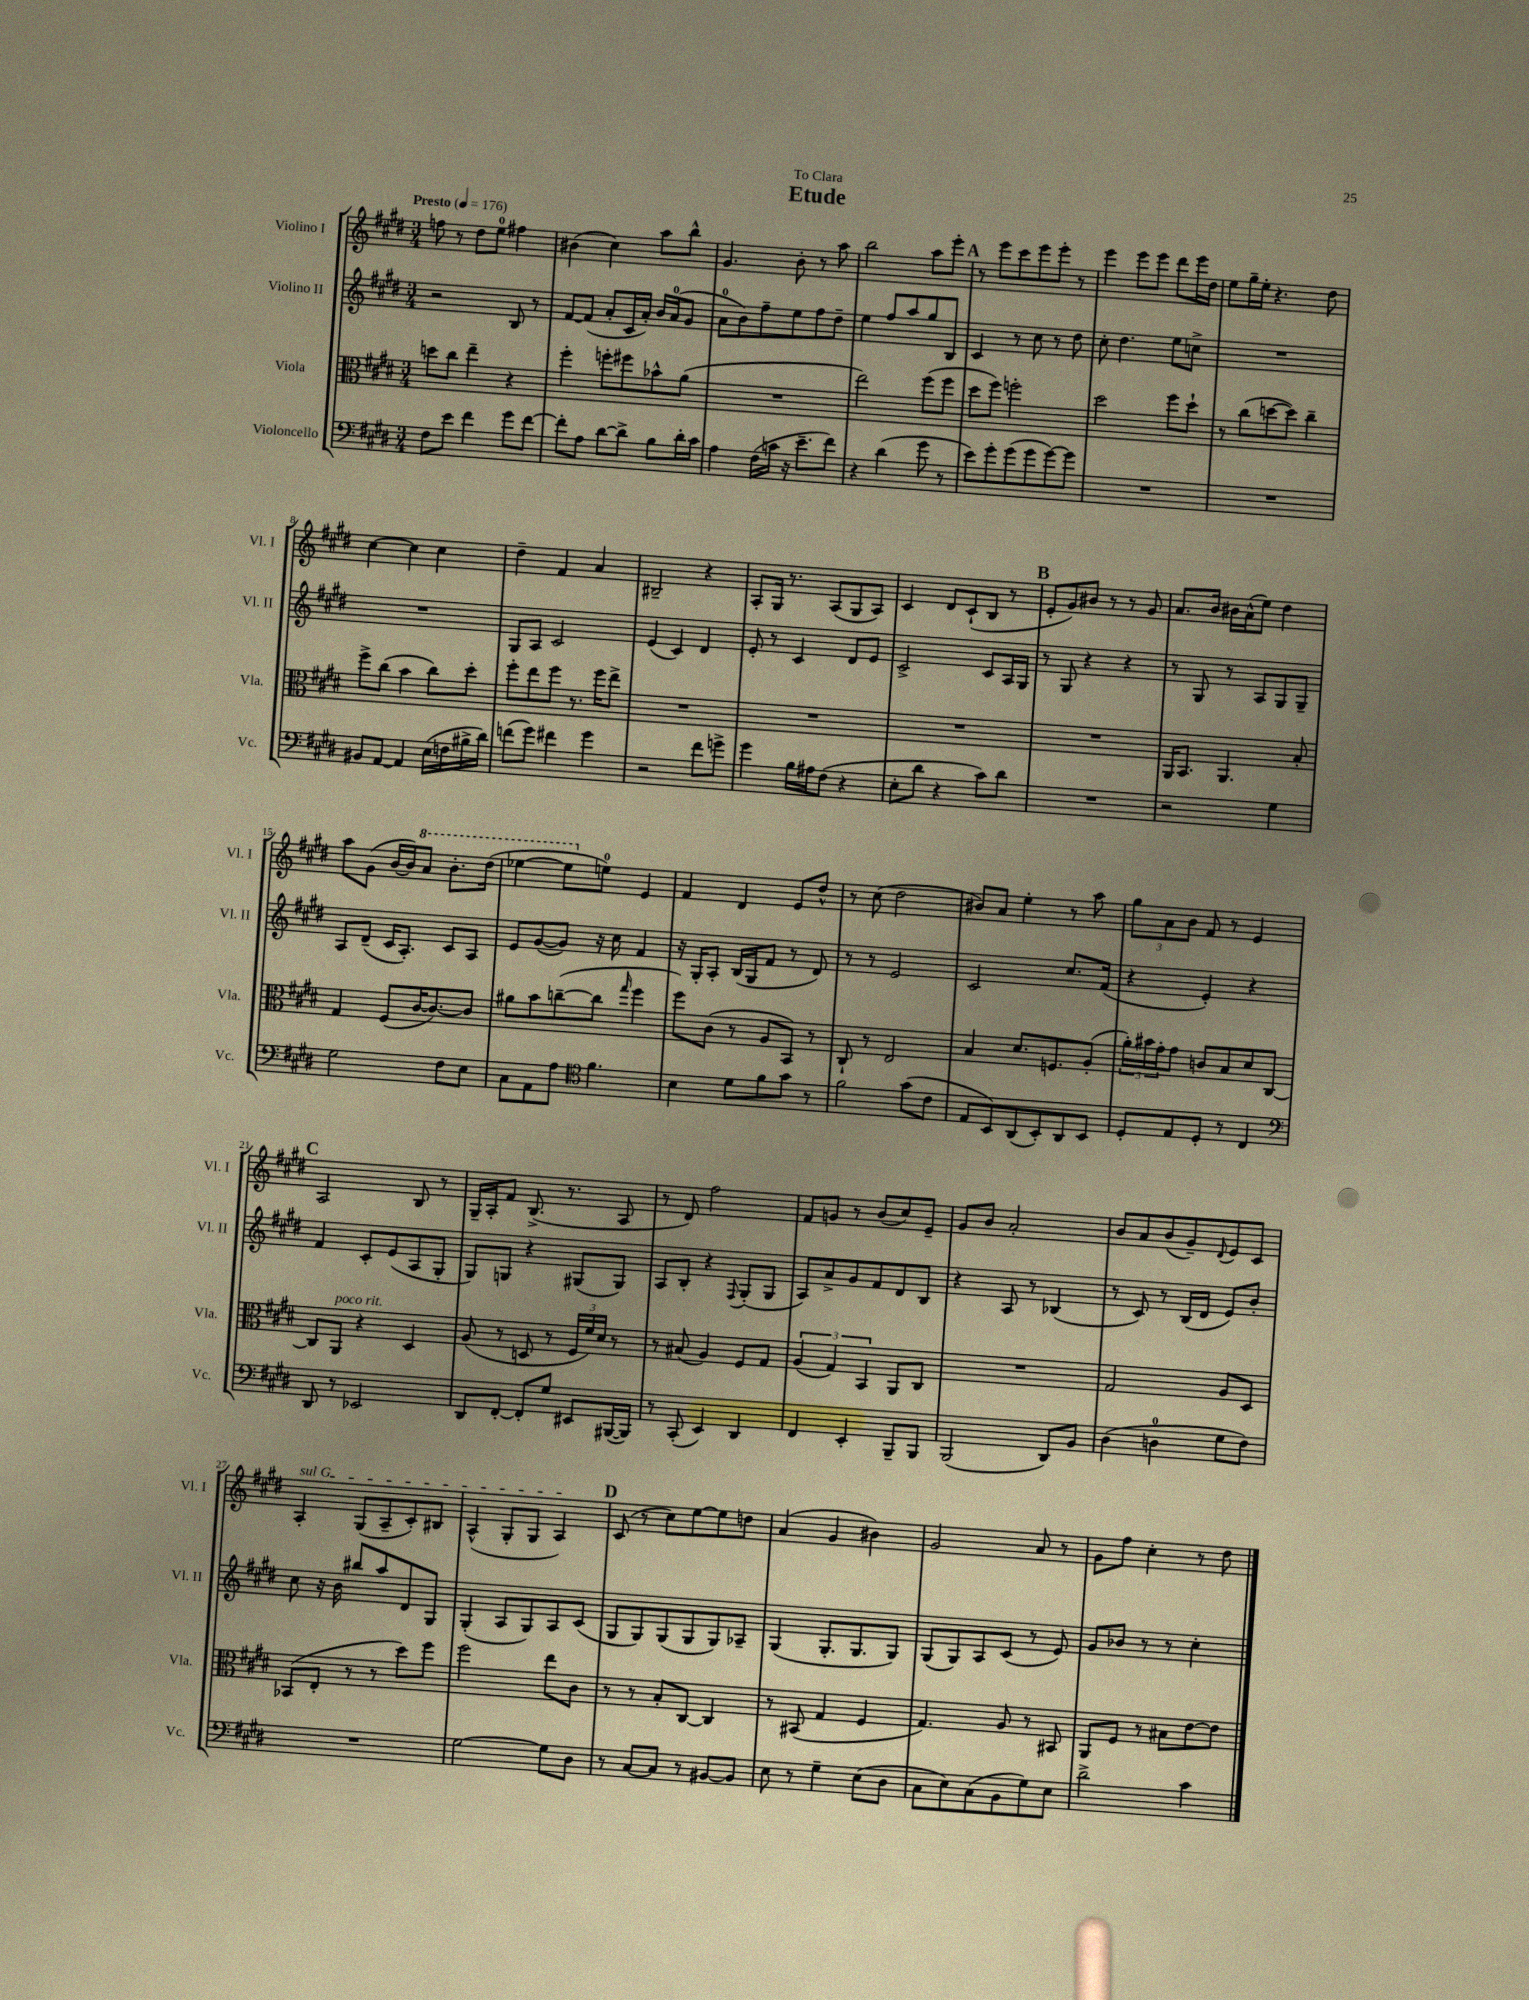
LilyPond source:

\header { title = "Etude" dedication = "To Clara" }
<<
\new StaffGroup <<
\new Staff = "s0" \with { instrumentName = "Violino I" shortInstrumentName = "Vl. I" } {
    \clef treble \key e \major \numericTimeSignature \time 3/4 \tempo "Presto" 4 = 176
    f''8 r8 dis''8 e''8-0 fis''4 |
    bis'4( cis''4) a''8 b''8-^ |
    gis'4. b'8-. r8 a''8 |
    b''2 a''8 e'''8-. |
    \mark \markup { \bold "A" } r8 e'''8 cis'''8 e'''8 e'''8-. r8 |
    e'''4 e'''8 e'''8 dis'''8 e'''16 dis''16 |
    e''8 gis''16-- e''16-. r4. dis''8 |
    cis''4~ cis''4 cis''4 |
    dis''4-- fis'4 a'4 |
    bis2-- r4 |
    a8-. gis16 r8. a8( gis8 a8) |
    cis'4 dis'8 cis'8-!( b8 r8 |
    \mark \markup { \bold "B" } e'8-. gis'8) bis'8 r8 r8 gis'8 |
    a'8. b'16 bis'16 a'16-^( e''8) dis''4 |
    a''8 gis'8( b'16~ b'16) \ottava #1 a''8 b''8.-. dis'''16( |
    ees'''4~ ees'''8 \ottava #0 e''!8-0) e'4 |
    fis'4 dis'4 e'8 dis''8-^ |
    r8 cis''8( dis''2 |
    bis'8) a'8 e''4-. r8 a''8 |
    \tuplet 3/2 { gis''8 a'8 b'8 } fis'8 r8 e'4 |
    \mark \markup { \bold "C" } a2 b8 r8 |
    gis16-- a16-. fis'8 b8.->( r8. a8 |
    r8 dis'8) fis''2 |
    fis'8 g'8 r8 b'8( cis''8) e'8-- |
    gis'8 b'8 a'2-. |
    b'8 a'8 b'8( gis'8--) \appoggiatura { dis'8 } e'8 cis'8 |
    \once \override TextSpanner.bound-details.left.text = \markup { \italic "sul G" } a4-.\startTextSpan gis8( a8-- cis'8-.) bis8 |
    a4-^( gis8-. gis8 a4\stopTextSpan) |
    \mark \markup { \bold "D" } cis'8( r8 cis''8) e''8~ e''8 d''8 |
    a'4( gis'4 bis'4) |
    gis'2 a'8 r8 |
    gis'8 fis''8 cis''4-. r8 dis''8 \bar "|." |
}
\new Staff = "s1" \with { instrumentName = "Violino II" shortInstrumentName = "Vl. II" } {
    \clef treble \key e \major \numericTimeSignature \time 3/4
    r2 b8 r8 |
    fis'8~ fis'8( a'8-. cis'16 a'16-.) b'16 a'16-0( gis'8 |
    a'8-0 b'8) fis''8-- e''8 fis''8 dis''8-- |
    e''4 fis''8 a''8 gis''8 b8 |
    \mark \markup { \bold "A" } cis'4 r8 cis''8 r8 dis''8 |
    cis''8-. dis''4. e''8 c''8-> |
    R2. |
    R2. |
    gis8 a8 cis'2 |
    e'4( cis'4) dis'4 |
    e'8-. r8 cis'4 dis'8 e'8 |
    cis'2-> cis'8 a16 gis16 |
    \mark \markup { \bold "B" } r8 gis8 r4 r4 |
    r8 gis8 r8 a8 gis8 gis8-- |
    a8 dis'8--( cis'16 a8.-.) cis'8 a8 |
    e'8 gis'8~( gis'8) r16 cis''16 fis'4 |
    r16 gis16-. a8-. b16( gis16 fis'8 r8 dis'8) |
    r8 r8 e'2 |
    cis'2 cis''8. fis'16( |
    r4 e'4-.) r4 |
    \mark \markup { \bold "C" } fis'4 cis'8-. e'8( a8 gis8-. |
    gis8) g8 r4 gis8( gis8) |
    a8 b8-. r4 \appoggiatura { fis8 } gis8-.( gis8 |
    a8) a'8-> gis'8 fis'8 dis'8 b8 |
    r4 a8 r8 bes4( |
    r8 cis'8) r8 b16( dis'16 e'8) b'8-. |
    cis''8 r16 b'16 bis''8 a''8 dis'8 gis8 |
    gis4-.( a8 gis8) a8 cis'8( |
    \mark \markup { \bold "D" } gis8 gis8) gis8( gis8 gis8) aes8-- |
    gis4( gis8.-. gis8. gis8) |
    gis8( gis8) a8 cis'8( r8 e'8) |
    gis'8 bes'8 r8 r8 cis''4-. \bar "|." |
}
\new Staff = "s2" \with { instrumentName = "Viola" shortInstrumentName = "Vla." } {
    \clef alto \key e \major \numericTimeSignature \time 3/4
    d''8 cis''8 e''4-- r4 |
    fis''4-. f''8-. fis''8 bes'8-^ a'8( |
    R2. |
    e''2) fis''8( fis''8 |
    \mark \markup { \bold "A" } dis''8 fis''8) f''2-. |
    dis''2 fis''8 dis''8-! |
    r8 cis''8( d''8~ d''8) cis''4-- |
    fis''8-> cis''8( b'4 cis''8) dis''8-. |
    fis''8-. e''8 fis''8 r8. fis''16 e''8-> |
    R2. |
    R2. |
    R2. |
    \mark \markup { \bold "B" } R2. |
    a,16 b,8. a,4. b8-. |
    gis4 fis8( cis'16~ cis'8.~) cis'8 |
    ais'8 b'8 c''8~--( c''8 \grace { gis''16 } fis''4 |
    fis''8) cis'8( r8 a8 b,8) r8 |
    cis8-! r8 e2 |
    b4 dis'8. f8. a8-.( |
    \tuplet 3/2 { a'16-.) bis'16 gis'16-. } gis'8 c'8 b8 dis'8 cis8~ |
    \mark \markup { \bold "C" } cis8 a,8^\markup { \italic "poco rit." } r4 dis4 |
    a8( r8 d8 r8 \tuplet 3/2 { fis16 fis'16) dis'16 } r8 |
    r8 bis8( a4) fis8 gis8 |
    \tuplet 3/2 { a4( gis4) b,4 } a,8 cis8 |
    R2. |
    gis2 a8 dis8 |
    bes,8( e8-. r8 r8 dis''8) fis''8 |
    fis''2 e''8 cis'8 |
    \mark \markup { \bold "D" } r8 r8 b8-. cis8~ cis4 |
    r8 bis,8( gis4 fis4 |
    gis4.) a8 r8 bis,8 |
    a,8 fis8 r8 bis8 e'8~ e'8 \bar "|." |
}
\new Staff = "s3" \with { instrumentName = "Violoncello" shortInstrumentName = "Vc." } {
    \clef bass \key e \major \numericTimeSignature \time 3/4
    fis8 e'8 fis'4 gis'8 fis'8~ |
    fis'8-. a8 dis'8~ dis'8-> b8 dis'16-. cis'16 |
    a4 fis16( c'16 r16 e'8.-- fis'8) |
    r4 dis'4( gis'8 r8 |
    \mark \markup { \bold "A" } e'8) gis'8-. gis'8( gis'8 gis'8~) gis'8 |
    R2. |
    R2. |
    bis,8 a,8~ a,4 e16( f16 bis16-> dis'16) |
    f'8( gis'8) fis'4 gis'4 |
    r2 fis'8 g'8-> |
    gis'4 b16 ais16 fis8( r4 |
    e8-. dis'8 r4 cis'8) dis'8 |
    \mark \markup { \bold "B" } R2. |
    r2 gis4 |
    gis2 fis8 e8 |
    cis8 a,8 a8 \clef tenor fis'4. |
    b4 dis'8 fis'8 gis'8 r8 |
    fis'2 gis'8( cis'8 |
    e8 b,8) a,8( b,8-.) a,8 b,8 |
    dis8-. e8 dis8-. r8 cis4 |
    \mark \markup { \bold "C" } \clef bass dis,8 r8 ees,2 |
    dis,8 fis,8~-. fis,8-. gis8 eis,8 bis,,16~( bis,,16) |
    r8 cis,8-.( e,4) dis,4 |
    fis,4 e,4-. b,,8-- b,,8 |
    b,,2( dis,8) b,8 |
    dis4( d4-0 gis8 fis8) |
    R2. |
    gis2~ gis8 dis8 |
    \mark \markup { \bold "D" } r8 cis8~ cis8 r8 bis,8~ bis,8 |
    e8 r8 gis4-- e8( dis8 |
    cis8 e8) cis8( b,8 gis8) e8 |
    dis'2-> cis'4 \bar "|." |
}
>>
>>
